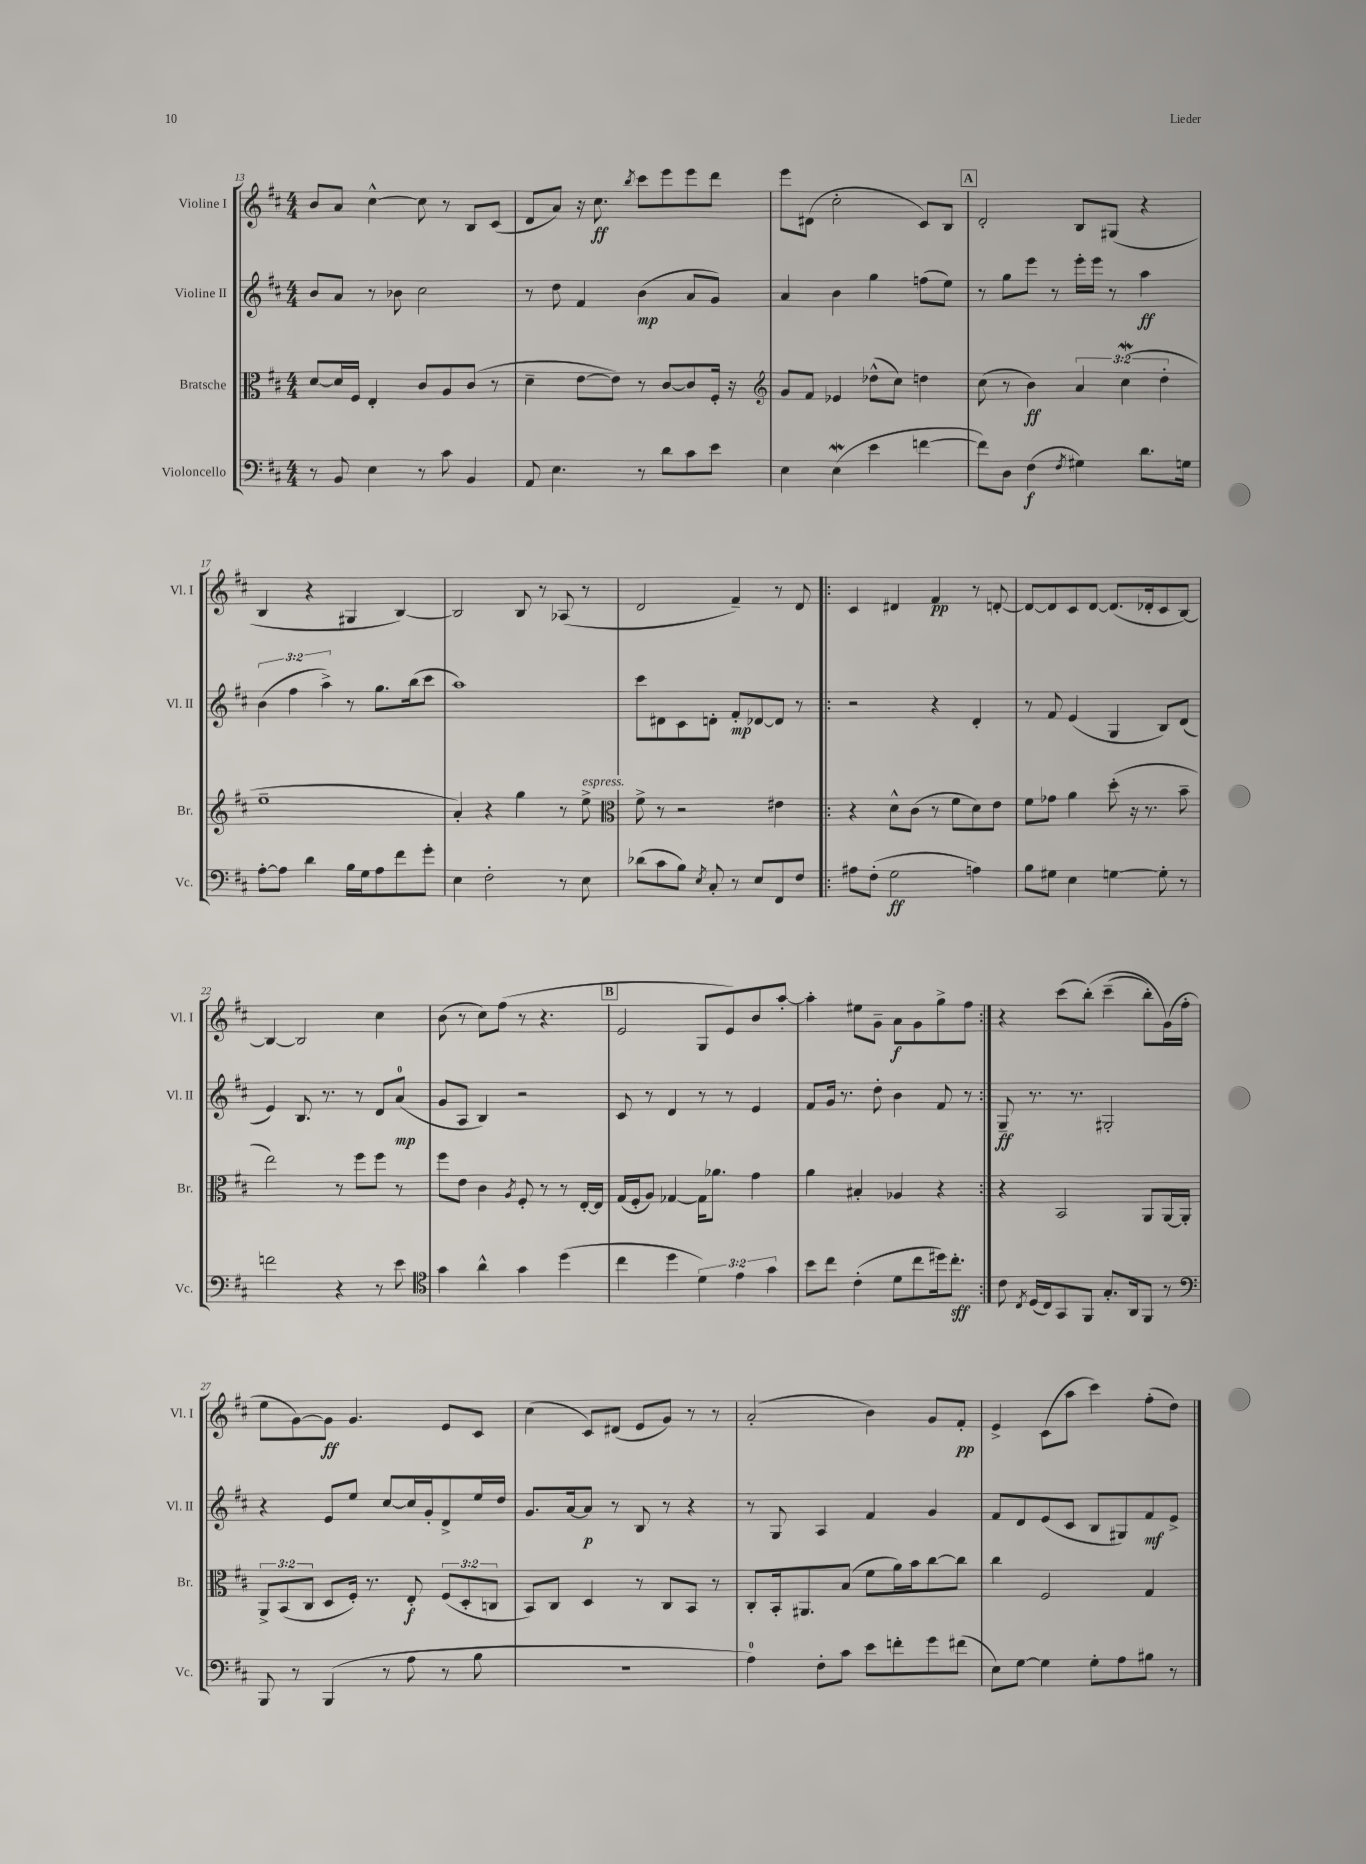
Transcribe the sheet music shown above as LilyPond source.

<<
\new StaffGroup <<
\new Staff = "s0" \with { instrumentName = "Violine I" shortInstrumentName = "Vl. I" } {
    \clef treble \key d \major \numericTimeSignature \time 4/4
    \autoBeamOff b'8[ a'8] cis''4~-^ cis''8 r8 b8[ cis'8]( |
    d'8[ a'8]) r16 cis''8.\ff \acciaccatura { b''8 } cis'''8[ e'''8 e'''8 d'''8] |
    e'''8[ dis'8]( cis''2-. cis'8[) b8] |
    \mark \markup { \box "A" } d'2-. b8[ gis8]( r4 |
    b4 r4 gis4 b4~) |
    b2 b8 r8 aes8( r8 |
    d'2 fis'4--) r8 d'8 |
    \repeat volta 2 { cis'4 dis'4 fis'4\pp r8 d'8~-. |
    d'8[~ d'8 cis'8 d'8]~ d'8.[( des'16-. cis'8 b8]~) |
    b4~ b2 cis''4 |
    b'8( r8 cis''8[) fis''8]( r8 r4. |
    \mark \markup { \box "B" } e'2 g8[ e'8) b'8 a''8]~-. |
    a''4-. eis''8[ g'8]-- a'8[\f g'8 g''8-> fis''8] | }
    r4 cis'''8[( b''8]-.)\( cis'''4--( b''8[-.) g'16(\) fis''16]-. |
    e''8[ g'8~) g'8]\ff g'4. e'8[ cis'8] |
    cis''4( cis'8[) dis'8]( e'8[ g'8]) r8 r8 |
    a'2-.( b'4) g'8[ fis'8]-.\pp |
    e'4-> cis'8[( a''8] cis'''4) fis''8[-.( d''8]) \bar "|." |
}
\new Staff = "s1" \with { instrumentName = "Violine II" shortInstrumentName = "Vl. II" } {
    \clef treble \key d \major \numericTimeSignature \time 4/4 \override Staff.TupletNumber.text = #tuplet-number::calc-fraction-text
    \autoBeamOff b'8[ a'8] r8 bes'8 cis''2 |
    r8 d''8 fis'4 b'4\mp( a'8[ g'8]) |
    a'4 b'4 g''4 f''8[( e''8]) |
    \mark \markup { \box "A" } r8 g''8[ e'''8] r8 e'''16[-. e'''16] r8 a''4\ff |
    \tuplet 3/2 { b'4( fis''4 a''4->) } r8 g''8.[ b''16( cis'''8] |
    a''1) |
    cis'''8[ dis'8 cis'8 d'8]-. fis'8[-.\mp des'8~ des'8] r8 |
    \repeat volta 2 { r2 r4 d'4-. |
    r8 fis'8 e'4( g4 b8[) d'8]( |
    e'4) b8. r8. r8 d'8[ a'8]-0\mp( |
    g'8[ a8] b4) r2 |
    \mark \markup { \box "B" } cis'8 r8 d'4 r8 r8 e'4 |
    fis'8[ g'16] r8. d''8-. b'4 fis'8 r8 | }
    g8--\ff r8. r8. gis2-. |
    r4 e'8[ e''8] cis''8[~ cis''16 g'16-. d'8-> e''16 d''16] |
    g'8.[ a'16~ a'8]\p r8 b8 r8 r4 |
    r8 g8 a4 fis'4 g'4 |
    fis'8[ d'8 e'8( cis'8] b8[ gis8) fis'8\mf e'8]-> \bar "|." |
}
\new Staff = "s2" \with { instrumentName = "Bratsche" shortInstrumentName = "Br." } {
    \clef alto \key d \major \numericTimeSignature \time 4/4 \override Staff.TupletNumber.text = #tuplet-number::calc-fraction-text
    \autoBeamOff d'8[~ d'16 fis16] e4-. cis'8[ a8 cis'8]( r8 |
    d'4-- e'8[~ e'8]) r8 cis'8[~ cis'8 fis16]-. r16 |
    \clef treble g'8[ fis'8] ees'4 des''8[-^( cis''8]) d''4 |
    \mark \markup { \box "A" } cis''8( r8 b'4\ff) \tuplet 3/2 { a'4 cis''4\mordent( d''4-. } |
    e''1-- |
    a'4-.) r4 g''4 r8 e''8->^\markup { \italic "espress." } |
    \clef alto fis'8-> r8 r2 eis'4 |
    \repeat volta 2 { r4 d'8[-^ cis'8]( r8 fis'8[ d'8) e'8] |
    fis'8[ ges'8] a'4 d''8-.( r16 r8. b'8-- |
    e''2) r8 fis''8[ fis''8] r8 |
    fis''8[ e'8] cis'4 \acciaccatura { a8 } fis8-. r8 r8 e16[~-. e16] |
    \mark \markup { \box "B" } g16[( fis16-. a8]) ges4~ ges16[ aes'8.] g'4 |
    a'4 bis4-. aes4 r4 | }
    r4 b,2 a,8[ a,16~ a,16]-. |
    \tuplet 3/2 { a,8[-> b,8( cis8] } d8[ fis16]-.) r8. e8-.\f \tuplet 3/2 { fis8[( d8-. c8] } |
    b,8[) cis8] d4 r8 cis8[ b,8] r8 |
    cis8[-. b,16-. ais,8. b8]( fis'8[ a'16) b'16 cis''8~ cis''8] |
    cis''4 fis2 g4 \bar "|." |
}
\new Staff = "s3" \with { instrumentName = "Violoncello" shortInstrumentName = "Vc." } {
    \clef bass \key d \major \numericTimeSignature \time 4/4 \override Staff.TupletNumber.text = #tuplet-number::calc-fraction-text
    \autoBeamOff r8 b,8 e4 r8 cis'8 b,4 |
    a,8 e4. r8 d'8[ cis'8 e'8] |
    e4 e4\mordent( e'4 f'4~ |
    \mark \markup { \box "A" } f'8[) d8] fis4\f( \acciaccatura { fis8 } gis4) d'8.[ g16] |
    a8[~-. a8] d'4 b16[ g16 a8 fis'8 g'8]-. |
    e4 fis2-. r8 e8 |
    des'8[( cis'8 b8]) \acciaccatura { e8 } cis8-. r8 e8[ fis,8 fis8] |
    \repeat volta 2 { ais8[ fis8]-.( g2\ff a4) |
    b8[ gis8] e4 g4~ g8-. r8 |
    f'2 r4 r8 e'8 |
    \clef tenor g'4 a'4-^ g'4 d''4( |
    \mark \markup { \box "B" } cis''4 d''4 \tuplet 3/2 { d'4) e'4 g'4 } |
    b'8[ cis''8] cis'4-.( d'8[ cis''8 dis''16) cis''8.]-.\sff | }
    cis'8 \acciaccatura { cis8 } d16[( cis16) g,8 fis,8] g8.[-. a,16 fis,8] r8 |
    \clef bass b,,8 r8 b,,4( r8 a8 r8 b8 |
    R1 |
    a4-0) fis8[-. cis'8] e'8[ f'8-. g'8 fis'8]( |
    e8[) g8]~ g4 g8[-. a8 bis8] r8 \bar "|." |
}
>>
>>
\layout { \context { \Score currentBarNumber = #13 } }
